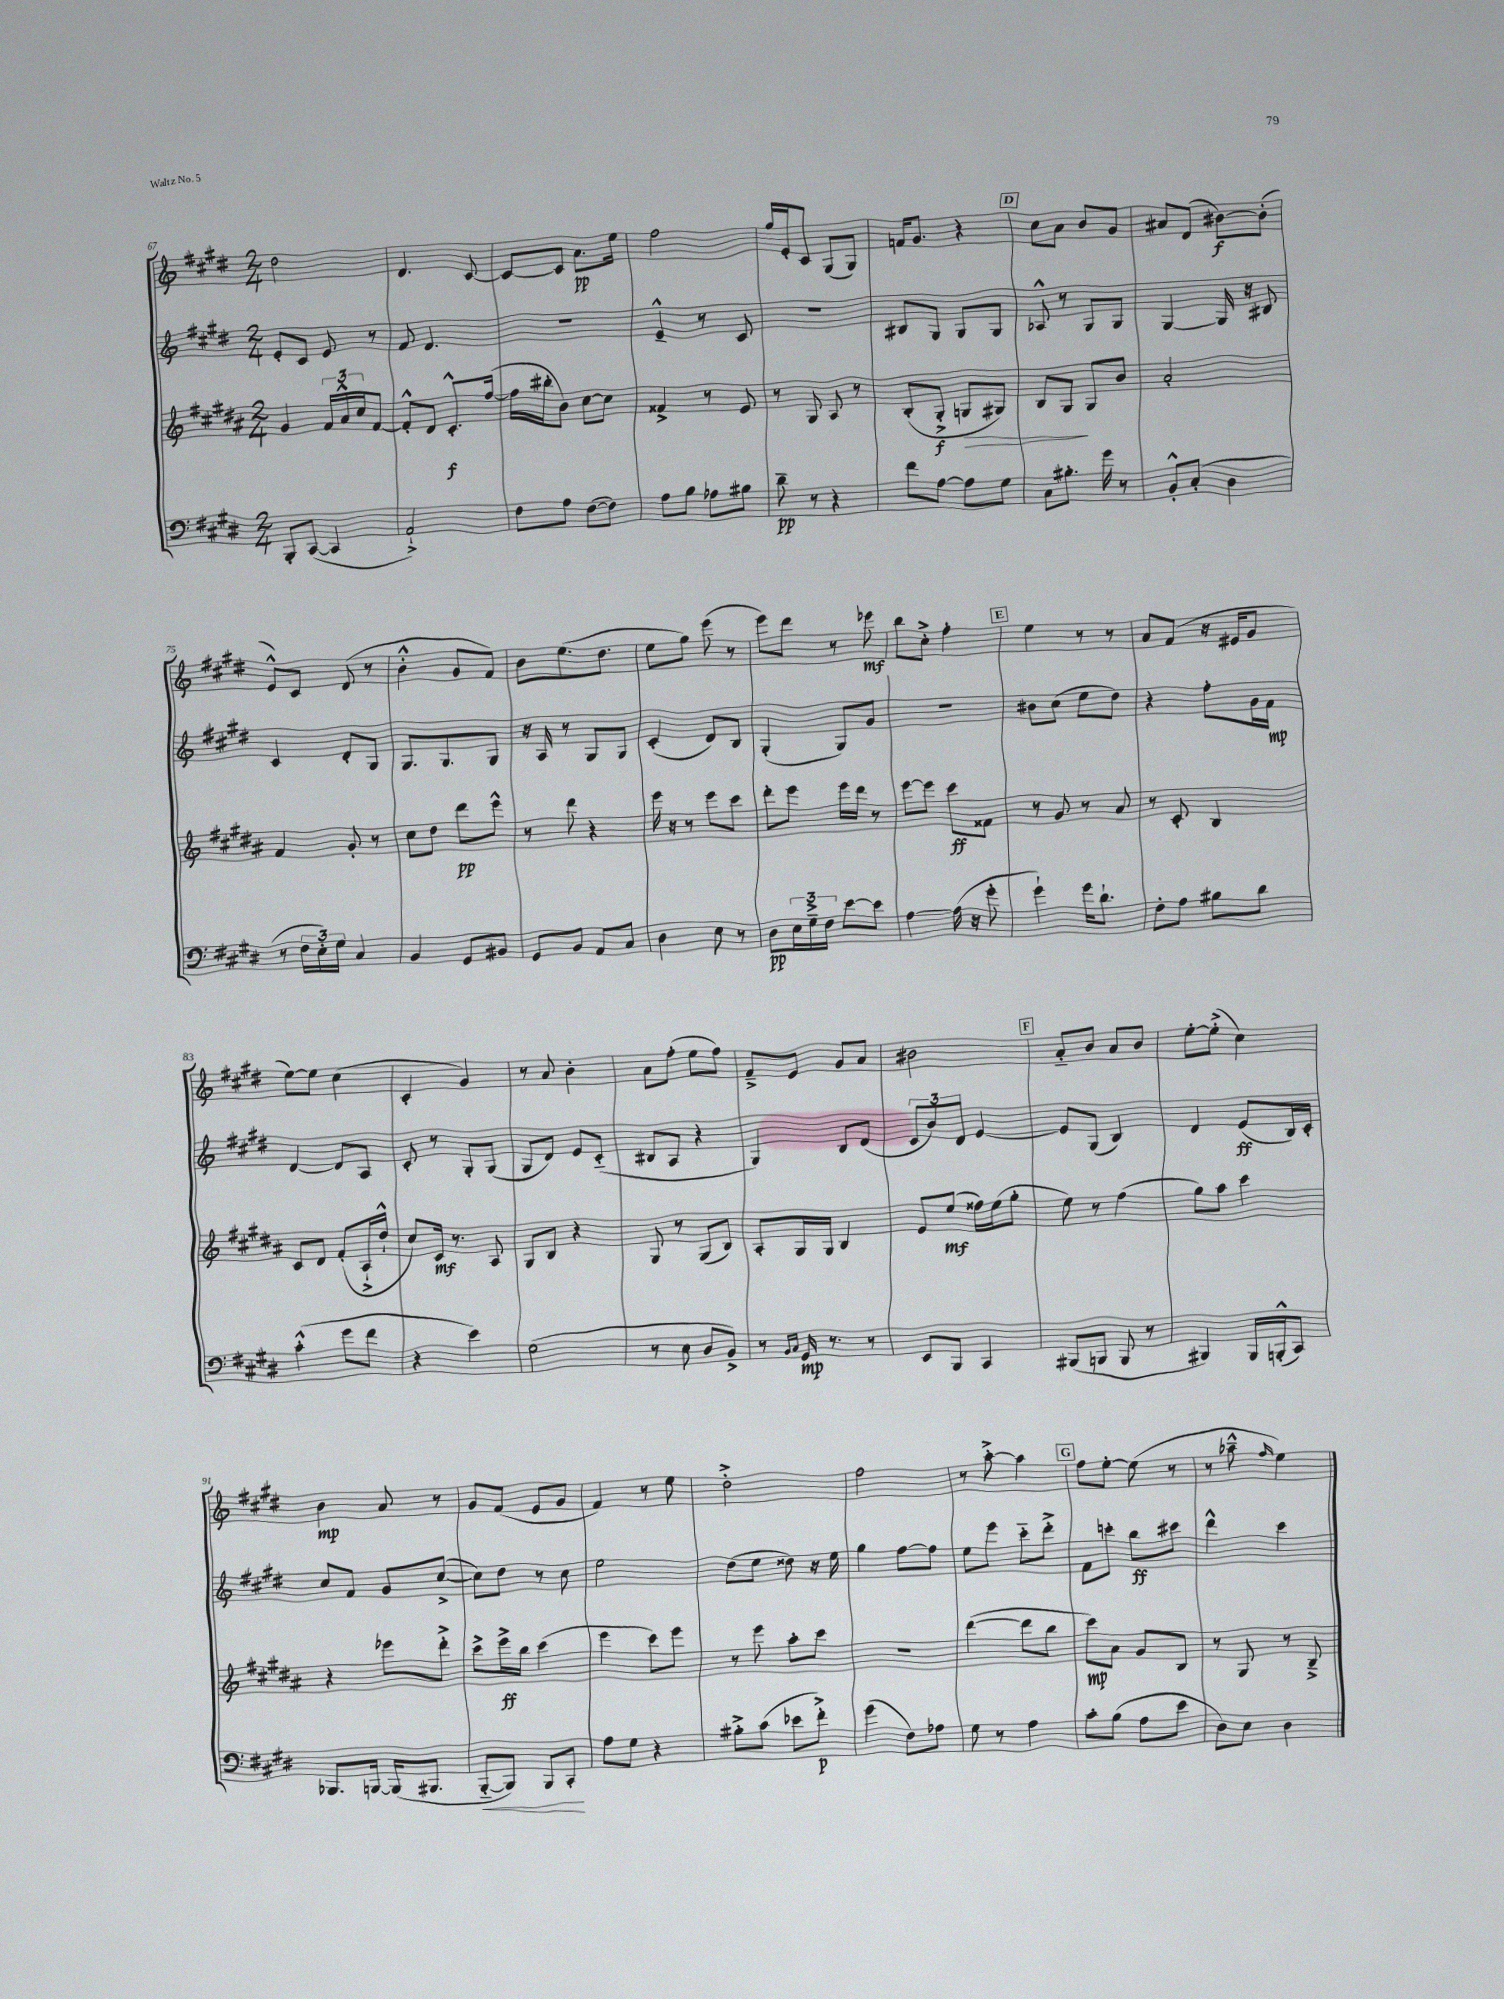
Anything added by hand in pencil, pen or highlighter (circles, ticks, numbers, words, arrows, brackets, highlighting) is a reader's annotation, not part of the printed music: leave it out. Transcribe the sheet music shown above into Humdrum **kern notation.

**kern	**kern	**kern	**kern
*staff4	*staff3	*staff2	*staff1
*clefF4	*clefG2	*clefG2	*clefG2
*k[f#c#g#d#]	*k[f#c#g#d#a#]	*k[f#c#g#d#]	*k[f#c#g#d#]
*M2/4	*M2/4	*M2/4	*M2/4
8BBB'	4g#	8e'	2dd#
([8CC#	.	8c#	.
4CC#]	24f#	8e	.
.	24a#^^	.	.
.	24cc#	.	.
.	[8f#	8r	.
=	=	=	=
2AA`^)	8f#'^^]	8f#	4.d#
.	8d#	4.d#	.
.	8.c#'^^	.	.
.	.	.	[8c#
.	([16ff#	.	.
=	=	=	=
8F#	16ff#]	2r	8c#_
.	16bb#'	.	.
8A	8b)	.	8c#]
([8F#	[8cc#	.	8.a
8F#])	8cc#]	.	.
.	.	.	16ee
=	=	=	=
8A	4f##^	4e~^^	2ff#
8B	.	.	.
8A-	8r	8r	.
8B#	8e	8c#	.
=	=	=	=
8d#~	8r	2r	16gg#
.	.	.	16e'
8r	8G#	.	8c#
4r	8A#	.	(8G#
.	8r	.	8G#)
=	=	=	=
8f#	(8B'	8B#	16f
.	.	.	8.g#
[8A	8G#'^	8G#	.
8A]	8G	8G#	4r
8G#	8G#)	8G#	.
=	=	=	=
8C#	8B	8A-^^	8cc#
8.B#'	8G#	8r	8a
.	8G#	8G#	8b
16g#	.	.	.
8r	8b	8G#	8g#
=	=	=	=
8BB'^^	2a#'	[4G#	8a#
(8C#'	.	.	(8d#
4D#	.	16G#]	[8b#)
.	.	16r	.
.	.	8B#	(8b#']
=	=	=	=
8r	4f#	4c#	8e^^)
24F#	.	.	8c#
24E')	.	.	.
24G#	.	.	.
4C#	8g#'	8d#'	(8d#
.	8r	8G#	8r
=	=	=	=
4BB	8cc#	8.G#	4b'^^
.	8dd#	.	.
.	.	8.G#	.
8GG#	8ddd#	.	8g#
8BB#	8eee^^	8G#	8f#)
=	=	=	=
8GG#	8r	16r	8b
.	.	16A	.
8BB	8ddd#	8r	(8.ee
8AA	4r	8G#	.
.	.	.	8.dd#
8C#	.	8G#	.
=	=	=	=
4D#	16eee	(4c#'	8ee
.	16r	.	.
.	8r	.	8gg#)
8E	8eee	8d#)	(8eee
8r	8ccc#	8B	8r
=	=	=	=
8D#	8ddd#'	(4G#'	8eee)
24E	8eee	.	8ddd#
24G#~^	.	.	.
24F#	.	.	.
[8e	16eee	8G#)	8r
.	16ddd#	.	.
8e]	8r	8g#	8eee-
=	=	=	=
[4A	[8eee	2r	8bb
.	8eee]	.	8cc#'^
(16A]	8ccc#	.	4ff#'
16r	.	.	.
8g#'	8f##	.	.
=	=	=	=
4g#`)	8r	8b#	4ee
.	8g#	(8cc#	.
16g#	8r	8ee	8r
8.d#`	.	.	.
.	8a#	8dd#)	8r
=	=	=	=
8F#'	8r	4r	8a
8A	8c#'	.	(8f#
8B#	4B	8ff#'	16r
.	.	.	16e#
8d#	.	16g#	8g#
.	.	16f#	.
=	=	=	=
(4c#'^^	8c#	[4d#	[8ee)
.	8d#	.	8ee]
8g#	(8f#'	8d#]	(4cc#
8f#	16A#`^	8A	.
.	16dd#`^^	.	.
=	=	=	=
4r	8cc#)	8c#'	4c#'
.	16c#	8r	.
.	8.r	.	.
4e)	.	8G#'	4g#)
.	8A#	(8G#	.
=	=	=	=
(2G#	8G#	8G#	8r
.	8B	8d#)	8a
.	4r	8e	4b'
.	.	(8c#'~	.
=	=	=	=
8r	8G#	8B#	8a
8E	8r	8A	(8ff#'
8D#	(8G#	4r	8ee
8BB^)	8B)	.	8ff#)
=	=	=	=
8r	8A#'	4G#)	8f#~^
16qqBB	.	.	.
16qqC#	.	.	.
16GG#	16G#	.	8e
8.r	16G#	.	.
.	4B	8B	8g#
8r	.	(8d#	8a
=	=	=	=
8EE	8e	12c#	2b#
.	.	12b)	.
8BBB	(8ee	.	.
.	.	12d#	.
4CC#	16ff##)	[4e	.
.	(16ee	.	.
.	8gg#'	.	.
=	=	=	=
(8BBB#	8ee)	8e]	8a'~
8BBB	8r	(8G#	8b
8BBB	(4ff#	4B)	8a
8r	.	.	8b
=	=	=	=
4BBB#)	8gg#)	4d#	[8ee'
.	8aa#	.	(8ee'^]
16BBB#	4ccc#	(8e	4cc#)
(16BBB'^^	.	.	.
8CC#)	.	16B)	.
.	.	16c#'	.
=	=	=	=
8.BBB-	4r	8cc#	4b
.	.	8f#	.
[16BBB	.	.	.
(16BBB]	8eee-	8g#	8a
8.BBB#	.	.	.
.	8ddd#'^	([8cc#^	8r
=	=	=	=
[8BBB'~	8ccc#^	8cc#])	8g#
8BBB])	16eee^	8dd#	(8f#
.	16bb	.	.
8BBB	(4ccc#	8r	8e
8CC#'	.	8cc#	8g#
=	=	=	=
8A	4eee	2ee	4f#)
8G#	.	.	.
4r	8ccc#)	.	8r
.	8eee	.	8ee
=	=	=	=
8B#'^	8r	(8dd#	2dd#'^
(8c#	8eee	8ee	.
8e-	8aa#'	8dd##)	.
8f#'^)	8ccc#	16r	.
.	.	16ee	.
=	=	=	=
(4g#	2r	4gg#	2ff#
8F#)	.	[8ff#	.
8A-	.	8ff#]	.
=	=	=	=
8G#	([4ddd#	8ee	8r
8r	.	8eee	[8aa'^
4A	8ddd#]	8ccc#'~	4aa]
.	8bb	8ddd#'^	.
=	=	=	=
8c#'	8ccc#)	8f#	8ff#
(8B	8a#	8ccc'	[8ee'
8A	8g#	8bb	(8ee]
8e	8B	8ccc#	8r
=	=	=	=
8D#)	8r	4ddd#^^	8r
8E	8G#	.	8aa-~^^
.	.	.	16qqff#
4D#	8r	4ccc#	4ee)
.	8B~^	.	.
==	==	==	==
*-	*-	*-	*-
